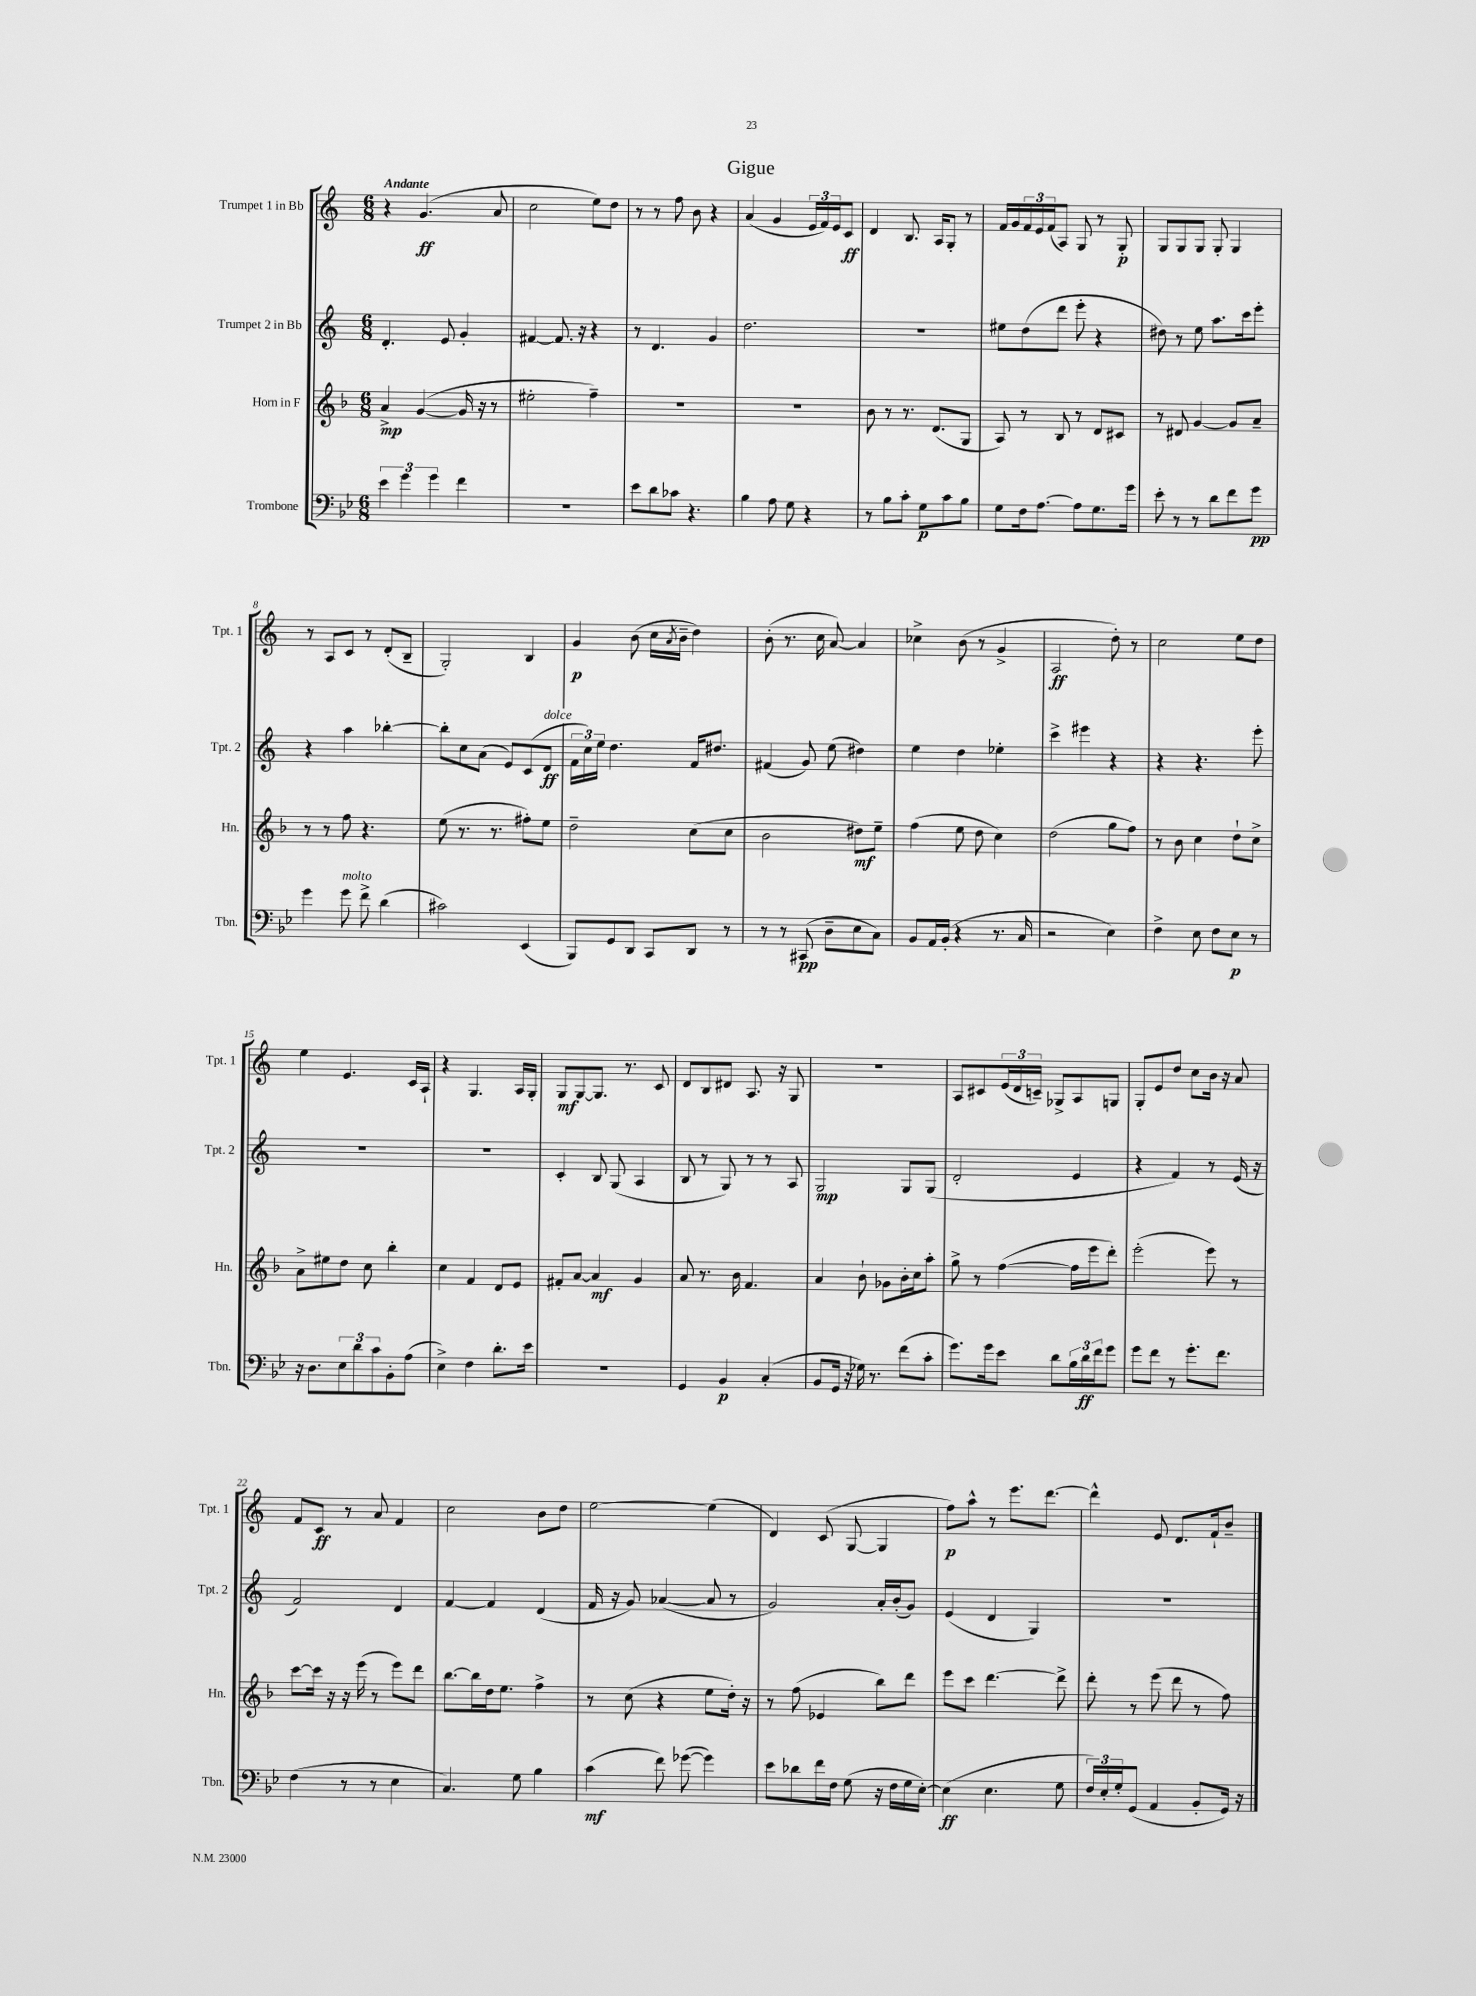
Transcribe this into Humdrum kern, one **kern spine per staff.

**kern	**kern	**kern	**kern
*staff4	*staff3	*staff2	*staff1
*clefF4	*clefG2	*clefG2	*clefG2
*k[b-e-]	*k[b-]	*k[]	*k[]
*M6/8	*M6/8	*M6/8	*M6/8
6e-	4a^	4.d'	4r
6g	.	.	.
.	([4g	.	(4.g
6g	.	.	.
.	.	8e	.
4f	16g]	4g'	.
.	16r	.	.
.	8r	.	8a
=	=	=	=
2.r	2ee#'	[4f#	2cc
.	.	8.f#]	.
.	.	16r	.
.	4ff~)	4r	8ee)
.	.	.	8dd
=	=	=	=
8e-	2.r	8r	8r
8d	.	4.d	8r
8c-	.	.	8ff
4.r	.	.	8b
.	.	4g	4r
=	=	=	=
4B-	2.r	2.dd	(4a
8A	.	.	4g
8G	.	.	.
4r	.	.	24e
.	.	.	24f)
.	.	.	24e
.	.	.	8c
=	=	=	=
8r	8b-	2.r	4d
8B-	8r	.	.
8c'	8.r	.	8.B
8G	.	.	.
.	(8.d	.	16A
8c	.	.	8G'
8B-	8G	.	8r
=	=	=	=
8G	8A)	8ee#	16f
.	.	.	16g
16F	8r	(8dd	24f
.	.	.	24e
[8.A	.	.	.
.	.	.	(24f
.	8B-	8ddd	8A)
8A]	8r	8eee'	8G
8.G	8d	4r	8r
.	8c#	.	8G'
16g	.	.	.
=	=	=	=
8e-'	8r	8dd#)	8G
8r	8d#	8r	8G
8r	[4g	8ee	8G
8d	.	8.aa	8G'
8f	8g]	.	4G
.	.	16ccc	.
8g	8a~	8eee'	.
=	=	=	=
4g	8r	4r	8r
.	8r	.	8A
8g	8ff	4aa	8c
8f^	4.r	.	8r
(4d	.	[4bb-'	(8d'
.	.	.	8B~
=	=	=	=
2c#)	(8ee	8bb-']	2G')
.	8.r	8cc	.
.	.	(8a	.
.	8.r	.	.
.	.	8e)	.
(4EE-	8ff#')	(8c	4B
.	8ee	8d	.
=	=	=	=
8BBB-)	2dd~	24f	4g
.	.	24cc)	.
.	.	24ee	.
8GG	.	4.dd	.
8DD	.	.	(8b
8CC	.	.	16cc
.	.	.	8qa
.	.	.	16b~
8DD	(8cc	16f	4dd)
.	.	8.dd#	.
8r	8cc	.	.
=	=	=	=
8r	2b-	(4f#	(8b'
8r	.	.	8.r
(8CC#	.	8g)	.
.	.	.	16cc
8D~	.	(8ee	[8a)
8E-	8dd#)	4dd#)	4a]
8C)	8ee~	.	.
=	=	=	=
8BB-	(4ff	4ee	4cc-^
16AA	.	.	.
(16BB-'	.	.	.
4r	8ee	4dd	(8b
.	8dd	.	8r
8.r	4cc)	4ee-'	4g^
16C	.	.	.
=	=	=	=
2r	(2dd	4ccc^	2A
.	.	4eee#	.
4E-)	8gg	4r	8dd')
.	8ff)	.	8r
=	=	=	=
4F^	8r	4r	2cc
.	8b-	.	.
8E-	4cc	4.r	.
8F	.	.	.
8E-	8dd`	.	8ee
8r	8cc^	8eee'	8dd
=	=	=	=
16r	8a^	2.r	4ee
8.D	.	.	.
.	8ee#	.	.
12E-	8dd	.	4.e
12d	.	.	.
.	8cc	.	.
12c	.	.	.
8BB-'	4bb-'	.	.
(8A	.	.	16c
.	.	.	16A`
=	=	=	=
4E-^)	4cc	2.r	4r
4F	4f	.	4.G
8.d'	8d	.	.
.	8e	.	16A
16e-	.	.	16G'
=	=	=	=
2.r	8f#'	4c'	8G
.	[8a	.	[8G
.	4a]	8B	8.G]
.	.	(8G	.
.	.	.	8.r
.	4g	4A	.
.	.	.	8c
=	=	=	=
4GG	8a	8B	8d
.	8.r	8r	8B
4BB-	.	8G)	8d#
.	16b-	.	.
.	4.f	8r	8.A
(4C'	.	8r	.
.	.	.	16r
.	.	8A	8G
=	=	=	=
8BB-	4a	2G	2.r
16GG	.	.	.
16r	.	.	.
16G-)	8b-`	.	.
8.r	.	.	.
.	8g-	.	.
(8f	16b-'	8G	.
.	16cc	.	.
8c'	8aa'	(8G	.
=	=	=	=
8.g)	8gg^	2d'	8A
.	8r	.	8c#
16g	.	.	.
8e-	([4ff	.	(24e
.	.	.	24d
.	.	.	24c~)
8d	.	.	8G-^
24B-	16ff]	4e	8A
24d	.	.	.
.	16eee	.	.
24f	.	.	.
8g	8ddd')	.	8G
=	=	=	=
8g	(2eee'	4r	8G'
8f	.	.	8e
8r	.	4f)	8dd
8.g'	.	.	8cc
.	8eee)	8r	16b
8.f	.	.	16r
.	8r	(16e	8a
.	.	16r	.
=	=	=	=
(4F	[8ccc	2f)	8f
.	16ccc]	.	8c
.	16r	.	.
8r	16r	.	8r
.	(16eee	.	.
8r	8r	.	8a
4E-	8eee)	4d	4f
.	8ddd	.	.
=	=	=	=
4.C)	[8.bb-	[4f	2cc
.	16bb-]	.	.
.	16dd	4f]	.
.	8.ee	.	.
8G	.	.	.
4B-	4ff^	(4d	8b
.	.	.	8dd
=	=	=	=
(4c	8r	16f	[2ee
.	.	16r	.
.	(8cc	8g)	.
8f)	4r	([4a-	.
([8g-	.	.	.
4g-])	8ee	8a-]	(4ee]
.	16dd')	8r	.
.	16r	.	.
=	=	=	=
8e-	8r	2g)	4d)
8d-	(8ff	.	.
16f	4e-	.	(8c
16F	.	.	.
(8G	.	.	[8G
16r	8bb-)	16a'	4G]
16F	.	(16b'	.
16G	8ddd	8g)	.
[16E-')	.	.	.
=	=	=	=
(4E-]	8eee	(4e	8ff)
.	8ccc	.	8aa^^
4.E-	[4.ddd	4d	8r
.	.	.	8.eee
.	.	4G)	.
.	.	.	[8.ddd
8G	8ddd^]	.	.
=	=	=	=
24F)	8ddd'	2.r	4ddd^^]
24E-'	.	.	.
24G'	.	.	.
(8GG	8r	.	.
4AA	(8eee	.	8e
.	8ddd	.	8.d
8BB-'	8r	.	.
.	.	.	16f`
16GG)	8ff)	.	8b~
16r	.	.	.
==	==	==	==
*-	*-	*-	*-
